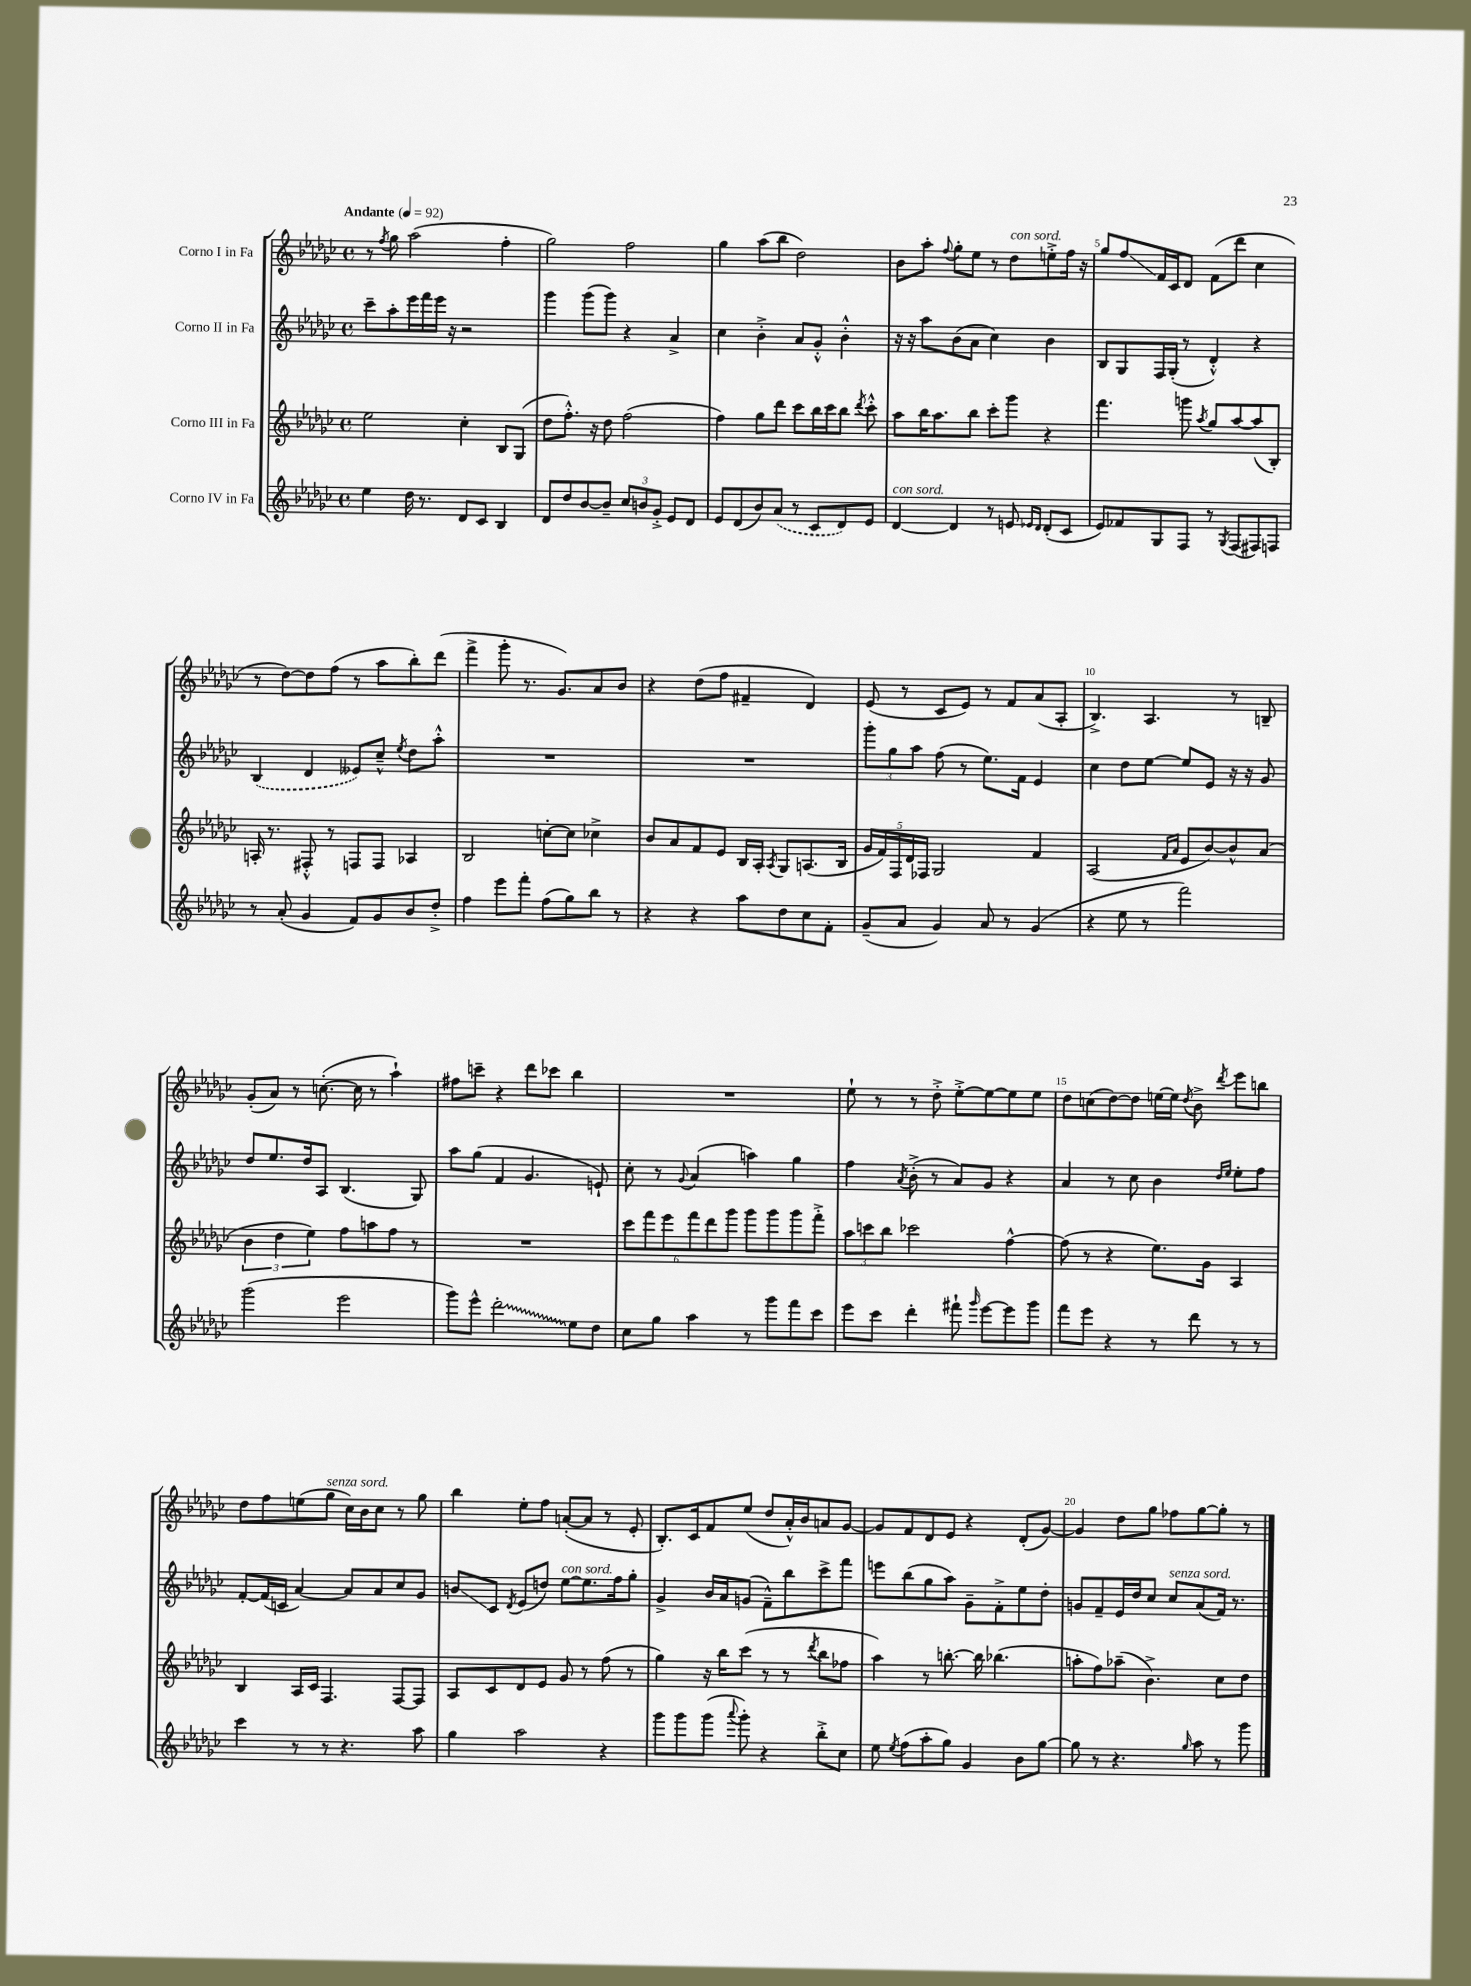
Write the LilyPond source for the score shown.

<<
\new StaffGroup <<
\new Staff = "s0" \with { instrumentName = "Corno I in Fa" } {
    \clef treble \key ges \major \defaultTimeSignature \time 4/4 \tempo "Andante" 4 = 92
    \autoBeamOff r8 \acciaccatura { f''8 } ges''8 aes''2( f''4-. |
    ges''2) f''2 |
    ges''4 aes''8[( bes''8] des''2) |
    bes'8[ aes''8]-. \appoggiatura { f''8 } ges''8[-. ees''8] r8 des''8[^\markup { \italic "con sord." } e''8-.-> f''16] r16 |
    ges''8[ f''8\glissando f'16 ces'16 des'8] f'8[( des'''8] ces''4 |
    r8 des''8[~) des''8 f''8]( r8 aes''8[ bes''8-.) des'''8]( |
    f'''4-> ges'''8-. r8. ges'8.[) aes'8 bes'8] |
    r4 des''8[( f''8] fis'4-- des'4) |
    ees'8( r8 ces'8[ ees'8]) r8 f'8[ aes'8( aes8]-. |
    bes4.->) aes4. r8 b8-- |
    ges'8[-.( aes'8]) r8 c''8.~-.( c''16 r8 aes''4-!) |
    fis''8[ c'''8]-- r4 des'''8[ ces'''8] bes''4 |
    R1 |
    ees''8-! r8 r8 des''8-.-> ees''8[~-.-> ees''8~ ees''8 ees''8] |
    des''8[ c''8( des''8~) des''8] e''16[~ e''16] \acciaccatura { des''8 } bes'8-> \acciaccatura { des'''8 } ees'''8[ b''8] |
    des''8[ f''8 e''8( ges''8]^\markup { \italic "senza sord." } ces''16[) bes'16 ces''8] r8 ges''8 |
    bes''4 ees''8[-. f''8] a'8[~-.( a'8] r8 ees'8-. |
    bes8.[-.) ces'16 f'8 ees''8]( des''8[ aes'16-.-^) bes'16 a'8 ges'8]~ |
    ges'8[ f'8 des'8 ees'8] r4 des'8[-.( ges'8]~) |
    ges'4 des''8[ ges''8] fes''8[ ges''8~ ges''8]-. r8 \bar "|." |
}
\new Staff = "s1" \with { instrumentName = "Corno II in Fa" } {
    \clef treble \key ges \major \defaultTimeSignature \time 4/4
    \autoBeamOff ces'''8[-- aes''8-. ees'''16 f'''16 ees'''16] r16 r2 |
    ges'''4 ges'''8[( ges'''8]) r4 aes'4-> |
    ces''4 bes'4-.-> aes'8[ ges'8]-.-^ bes'4-.-^ |
    r16 r16 aes''8[ bes'8( aes'8] ces''4) bes'4 |
    bes8[ ges8 f16 ges16]-.( r8 des'4-.-^) r4 |
    \once \slurDashed bes4( des'4 eeses'8[) ces''8]---^ \acciaccatura { ees''8 } des''8[ aes''8]-.-^ |
    R1 |
    R1 |
    \tuplet 3/2 { ges'''8[-. ges''8 aes''8] } f''8( r8 ees''8.[) f'16] ees'4 |
    ces''4 des''8[ ees''8]~ ees''8[ ees'8] r16 r16 ges'8 |
    des''8[ ees''8. des''16 aes8] bes4.( ges8) |
    aes''8[ ges''8]( f'4 ges'4. e'8-!) |
    ces''8-. r8 \appoggiatura { ges'8 } aes'4( a''4) ges''4 |
    f''4 \acciaccatura { aes'8 } bes'8-.->( r8 aes'8[) ges'8] r4 |
    aes'4 r8 ces''8 bes'4 \grace { des''16[ ees''16] } ees''8[-. f''8] |
    f'8[~-. f'16( c'16] aes'4~) aes'8[ aes'8 ces''8 ges'8] |
    b'8[\glissando ces'8] \acciaccatura { des'8 } ees'8[( d''8]) ees''8[~^\markup { \italic "con sord." } ees''8. f''16 ges''8]-. |
    ges'4-> bes'16[ aes'16 g'8]( f'8[---^) bes''8 ces'''8-> f'''8] |
    e'''8[ bes''8( ges''8 aes''8]) ges'8[-- f'8-.-> ees''8 des''8]-. |
    g'8[ f'8-- ees'16 des''16 ces''8] ces''8[^\markup { \italic "senza sord." } aes'8( f'16]) r8. \bar "|." |
}
\new Staff = "s2" \with { instrumentName = "Corno III in Fa" } {
    \clef treble \key ges \major \defaultTimeSignature \time 4/4
    \autoBeamOff ees''2 ces''4-. bes8[ ges8]( |
    des''8[ f''8.]-.-^) r16 des''8 f''2( |
    f''4) ges''8[ des'''8] ces'''8[ bes''16 ces'''16 bes''8] \acciaccatura { des'''8 } ces'''8-.-^ |
    aes''8[ bes''16 aes''8. bes''8] ces'''8[-. ges'''8] r4 |
    f'''4. g'''8 \acciaccatura { aes''8 } ges''8[ aes''8~ aes''8( bes8]-.) |
    a16-. r8. fis8-.-^ r8 f8[ f8] aes4 |
    bes2 c''8[~-. c''8] ces''4-> |
    bes'8[ aes'8 f'8 ees'8] bes16[ aes16]-. \acciaccatura { aes8 } ges8[ a8.( bes16] |
    \tuplet 5/4 { ges'16[ f'16) f16 des'16 fes16] } ges2 f'4 |
    aes2( \grace { f'16[ aes'16] } ees'8[ bes'8~) bes'8-^ aes'8]( |
    \tuplet 3/2 { bes'4 des''4 ees''4) } f''8[ a''8 f''8] r8 |
    R1 |
    \tuplet 6/4 { ces'''8[ f'''8 ees'''8 f'''8 des'''8 ges'''8] } ges'''8[ ges'''8 ges'''8 f'''8]-.-> |
    \tuplet 3/2 { aes''8[ c'''8 bes''8] } ces'''2 f''4~-^ |
    f''8( r8 r4 ees''8.[) ges'16] aes4 |
    bes4 aes16[ ces'16] f4. f8[~ f8] |
    aes8[ ces'8 des'8 ees'8] ges'8 r8 f''8( r8 |
    ges''4) r16 bes''16[ ces'''8]( r8 r8 \acciaccatura { des'''8 } bes''8[ fes''8] |
    aes''4) r8 b''8.~-. b''16 bes''4.( |
    a''8[-. f''8) aes''8]--( bes'4.->) ces''8[ des''8] \bar "|." |
}
\new Staff = "s3" \with { instrumentName = "Corno IV in Fa" } {
    \clef treble \key ges \major \defaultTimeSignature \time 4/4
    \autoBeamOff ees''4 des''16 r8. des'8[ ces'8] bes4 |
    des'8[ des''8 bes'8~ bes'8]-- \tuplet 3/2 { ces''8[ b'8 ges'8]-.-> } ees'8[ des'8] |
    ees'8[ des'8( bes'8) \once \slurDashed aes'8]( r8 ces'8[ des'8) ees'8] |
    des'4~^\markup { \italic "con sord." } des'4 r8 e'8 \grace { ees'16[ des'16] } des'8[-.( ces'8] |
    ees'8[) fes'8 ges8 f8] r8 \acciaccatura { ges8 } f8[( fis8) f8] |
    r8 aes'8-.( ges'4 f'8[) ges'8 bes'8 des''8]-.-> |
    f''4 ees'''8[ f'''8]-. f''8[( ges''8) bes''8] r8 |
    r4 r4 aes''8[ des''8 ces''8 f'8]-. |
    ges'8[--( aes'8] ges'4) aes'8 r8 ges'4( |
    r4 ees''8 r8 f'''2) |
    ges'''2( ees'''2 |
    ges'''8[) ees'''8]-^ \once \override Glissando.style = #'zigzag des'''2-.\glissando ees''8[ des''8] |
    ces''8[ ges''8] aes''4 r8 ges'''8[ f'''8 ces'''8] |
    ees'''8[ ces'''8] des'''4-. fis'''8-! \grace { ges'''16 } ees'''8[~ ees'''8 ges'''8] |
    f'''8[ ees'''8] r4 r8 des'''8 r8 r8 |
    ces'''4 r8 r8 r4. aes''8 |
    ges''4 aes''2 r4 |
    ges'''8[ ges'''8 ges'''8]( \appoggiatura { aes'''8 } ges'''8-.) r4 bes''8[-.-> ces''8] |
    ees''8 \acciaccatura { ees''8 } f''8[( aes''8-. ges''8]) ges'4 bes'8[ ges''8]~ |
    ges''8 r8 r4. \grace { ges''16 } aes''8 r8 ges'''8 \bar "|." |
}
>>
>>
\layout { \context { \Score \override BarNumber.break-visibility = ##(#f #t #t) barNumberVisibility = #(every-nth-bar-number-visible 5) } }
